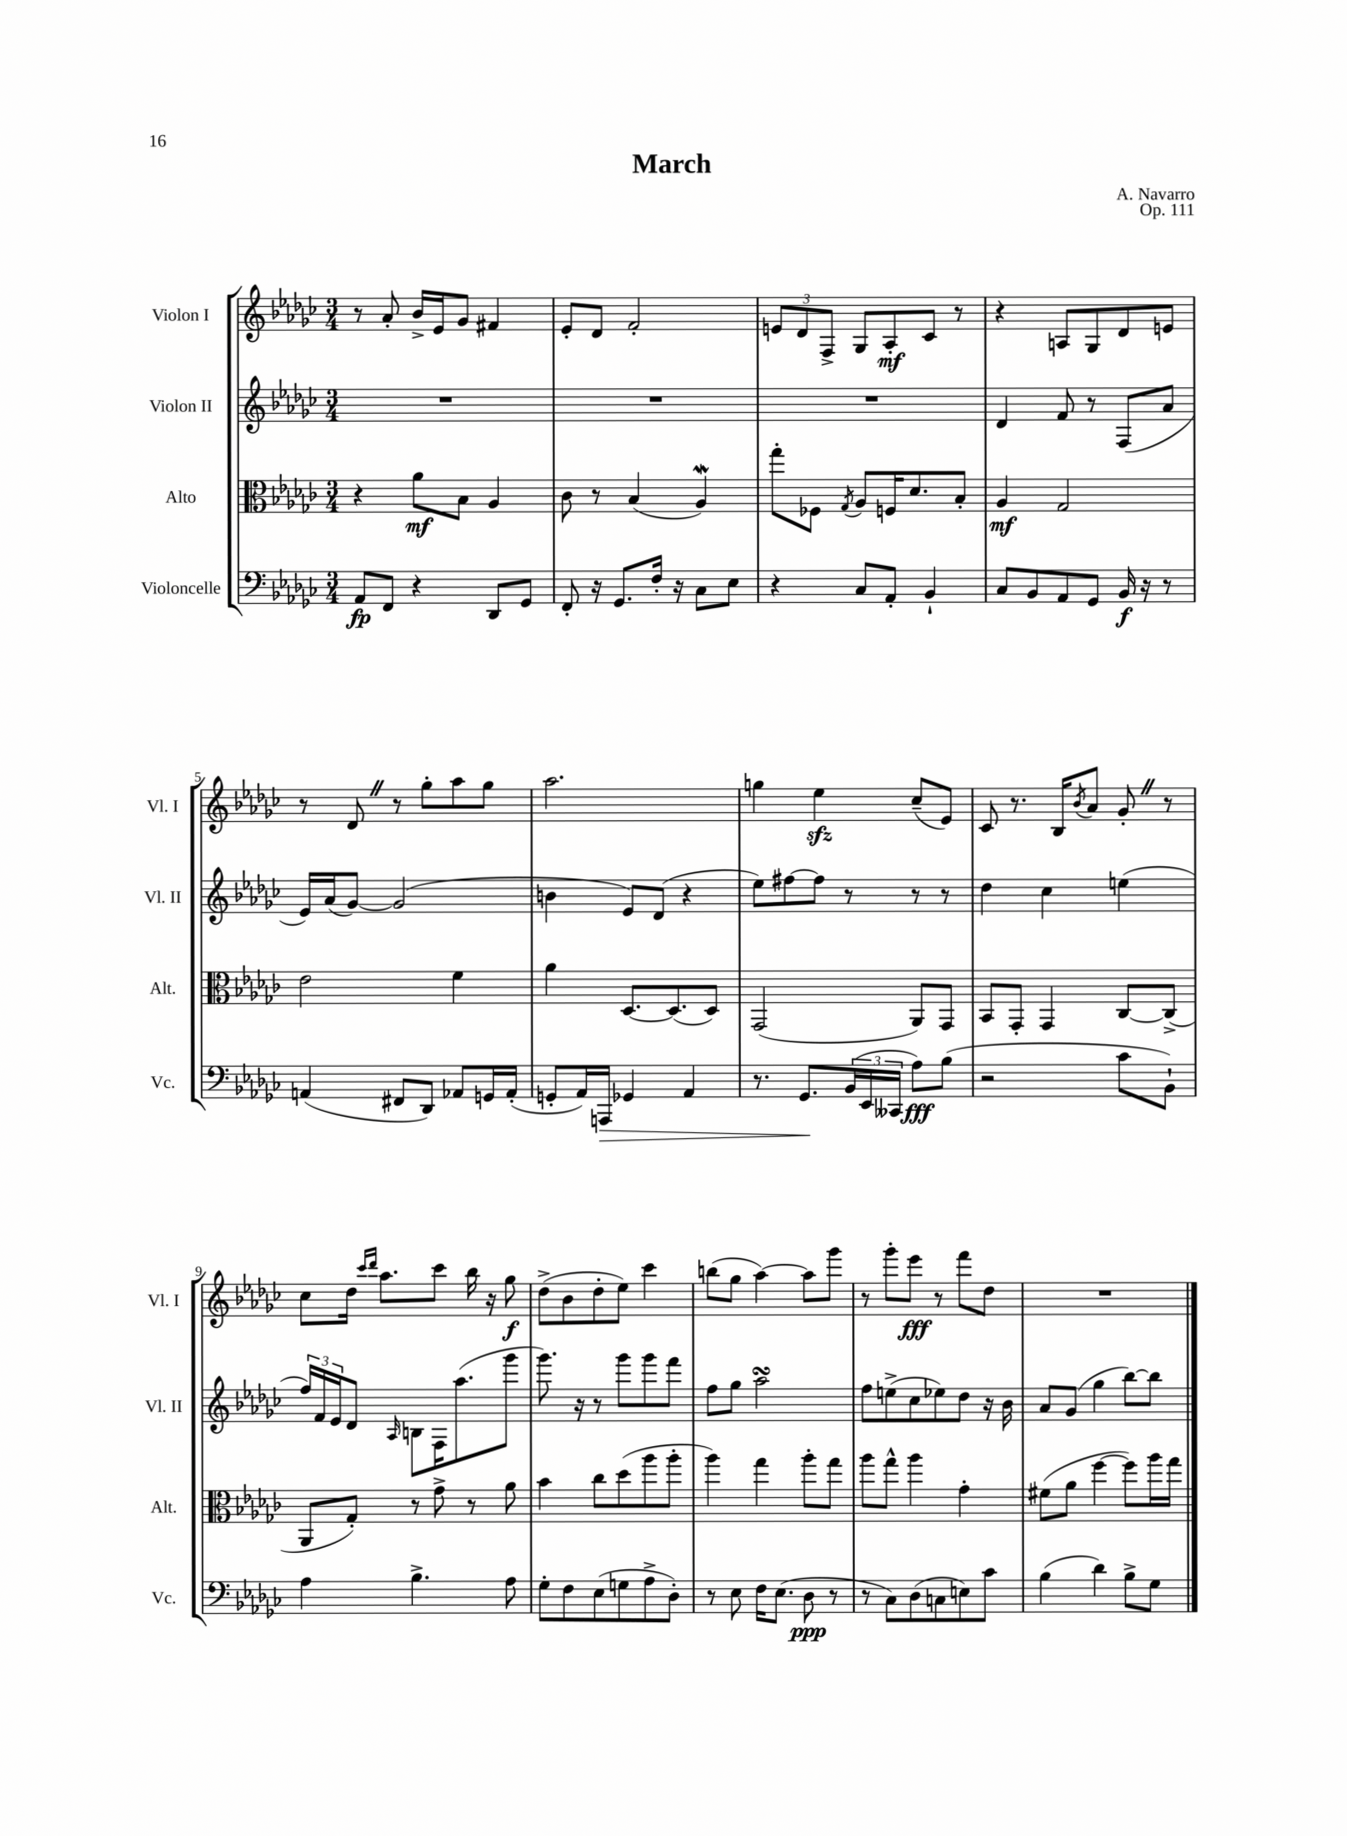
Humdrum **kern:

**kern	**kern	**kern	**kern
*staff4	*staff3	*staff2	*staff1
*clefF4	*clefC3	*clefG2	*clefG2
*k[b-e-a-d-g-c-]	*k[b-e-a-d-g-c-]	*k[b-e-a-d-g-c-]	*k[b-e-a-d-g-c-]
*M3/4	*M3/4	*M3/4	*M3/4
8AA-/L	4r	2.r	8r
8FF/J	.	.	8a-'/
4r	8a-\L	.	16b-^/LL
.	.	.	16e-/J
.	8B-\J	.	8g-/J
8DD-/L	4A-/	.	4f#/
8GG-/J	.	.	.
=	=	=	=
8FF'/	8c-\	2.r	8e-'/L
16r	8r	.	8d-/J
8.GG-/L	.	.	.
.	(4B-/	.	2f'/
16F'/Jk	.	.	.
16r	.	.	.
8C-\L	4A-/)	.	.
8E-\J	.	.	.
=	=	=	=
4r	8gg-'\L	2.r	12e/L
.	.	.	12d-/
.	8F-\J	.	.
.	.	.	12F^/J
.	8qG-/	.	.
8C-/L	8A-/L	.	8G-/L
8AA-'/J	16F/K	.	8A-'/
.	8.d-/	.	.
4BB-`/	.	.	8c-/J
.	8B-'/J	.	8r
=	=	=	=
8C-/L	4A-/	4d-/	4r
8BB-/	.	.	.
8AA-/	2G-/	8f/	8A/L
8GG-/J	.	8r	8G-/
16BB-/	.	(8F/L	8d-/
16r	.	.	.
8r	.	8a-/J	8e/J
=	=	=	=
(4AA/	2e-\	16e-/LL)	8r
.	.	(16a-/J	.
.	.	[8g-/J)	8d-/
8FF#/L	.	(2g-/]	8r
8DD-/J)	.	.	8gg-'\L
8AA-/L	4f\	.	8aa-\
16GG/L	.	.	8gg-\J
(16AA-'/JJ	.	.	.
=	=	=	=
8GG'/L	4a-\	4b\	2.aa-\
16AA-/L)	.	.	.
16AAA/JJ	.	.	.
4GG-/	[8.D-/L	8e-/L)	.
.	.	(8d-/J	.
.	(8.D-/]	.	.
4AA-/	.	4r	.
.	8D-/J)	.	.
=	=	=	=
8.r	(2GG-/	8ee-\L)	4gg\
.	.	[8ff#\	.
8.GG-/L	.	.	.
.	.	8ff#\]J	4ee-\
(24BB-/L	.	8r	.
24EE-/	.	.	.
24CC--/JJ	.	.	.
8A-\L)	8AA-/L)	8r	(8cc-~/L
(8B-\J	8GG-/J	8r	8e-/J)
=	=	=	=
2r	8BB-/L	4dd-\	8c-/
.	8GG-'/J	.	8.r
.	4GG-/	4cc-\	.
.	.	.	16B-/LK
.	.	.	8qb-/
.	.	.	8a-/J
8c-\L	[8C-/L	(4ee\	8g-'/
8BB-`\J)	(8C-^/]J	.	8r
=	=	=	=
4A-\	8AA-/L	24ff/LL)	8cc-\L
.	.	24f/	.
.	.	24e-/J	.
.	8G-'/J)	8d-/J	16dd-\Jk
.	.	.	16qqccc-/LL
.	.	.	16qqddd-/JJ
.	.	.	8.aa-\L
.	.	16qqA-/	.
4.B-^\	8r	8B\L	.
.	8g-^\	16F\K	8ccc-\J
.	.	(8.aa-\	.
.	8r	.	16bb-\
.	.	.	16r
8A-\	8a-\	8ggg-\J	8gg-\
=	=	=	=
8G-'\L	4b-\	8.ggg-\)	(8dd-^\L
8F\	.	.	8b-\
.	.	16r	.
(8E-\	8cc-\L	8r	8dd-'\
8G\	(8dd-\	8ggg-\L	8ee-\J)
8A-^\	8aa-\	8ggg-\	4ccc-\
8D-'\J)	8aa-'\J	8fff\J	.
=	=	=	=
8r	4aa-\)	8ff\L	(8bb\L
8E-\	.	8gg-\J	8gg-\J
16F\LK	4gg-\	2aa-\	[4aa-\)
(8.E-\J	.	.	.
8D-\	8aa-'\L	.	8aa-\]L
8r	8gg-\J	.	8ggg-\J
=	=	=	=
8r	8aa-\L	8ff\L	8r
8C-\L)	8gg-^^\J	(8ee^\	8ggg-'\L
(8D-\	4aa-\	8cc-\	8eee-\J
8C\	.	8ee-\)	8r
8E\)	4g-'\	8dd-\J	8fff\L
8c-\J	.	16r	8dd-\J
.	.	16b-\	.
=	=	=	=
(4B-\	(8f#\L	8a-/L	2.r
.	8a-\J	(8g-/J	.
4d-\)	[4ff\	4gg-\	.
8B-^\L	8ff\]L)	[8bb-\L)	.
8G-\J	16aa-\L	8bb-\]J	.
.	16gg-\JJ	.	.
==	==	==	==
*-	*-	*-	*-
